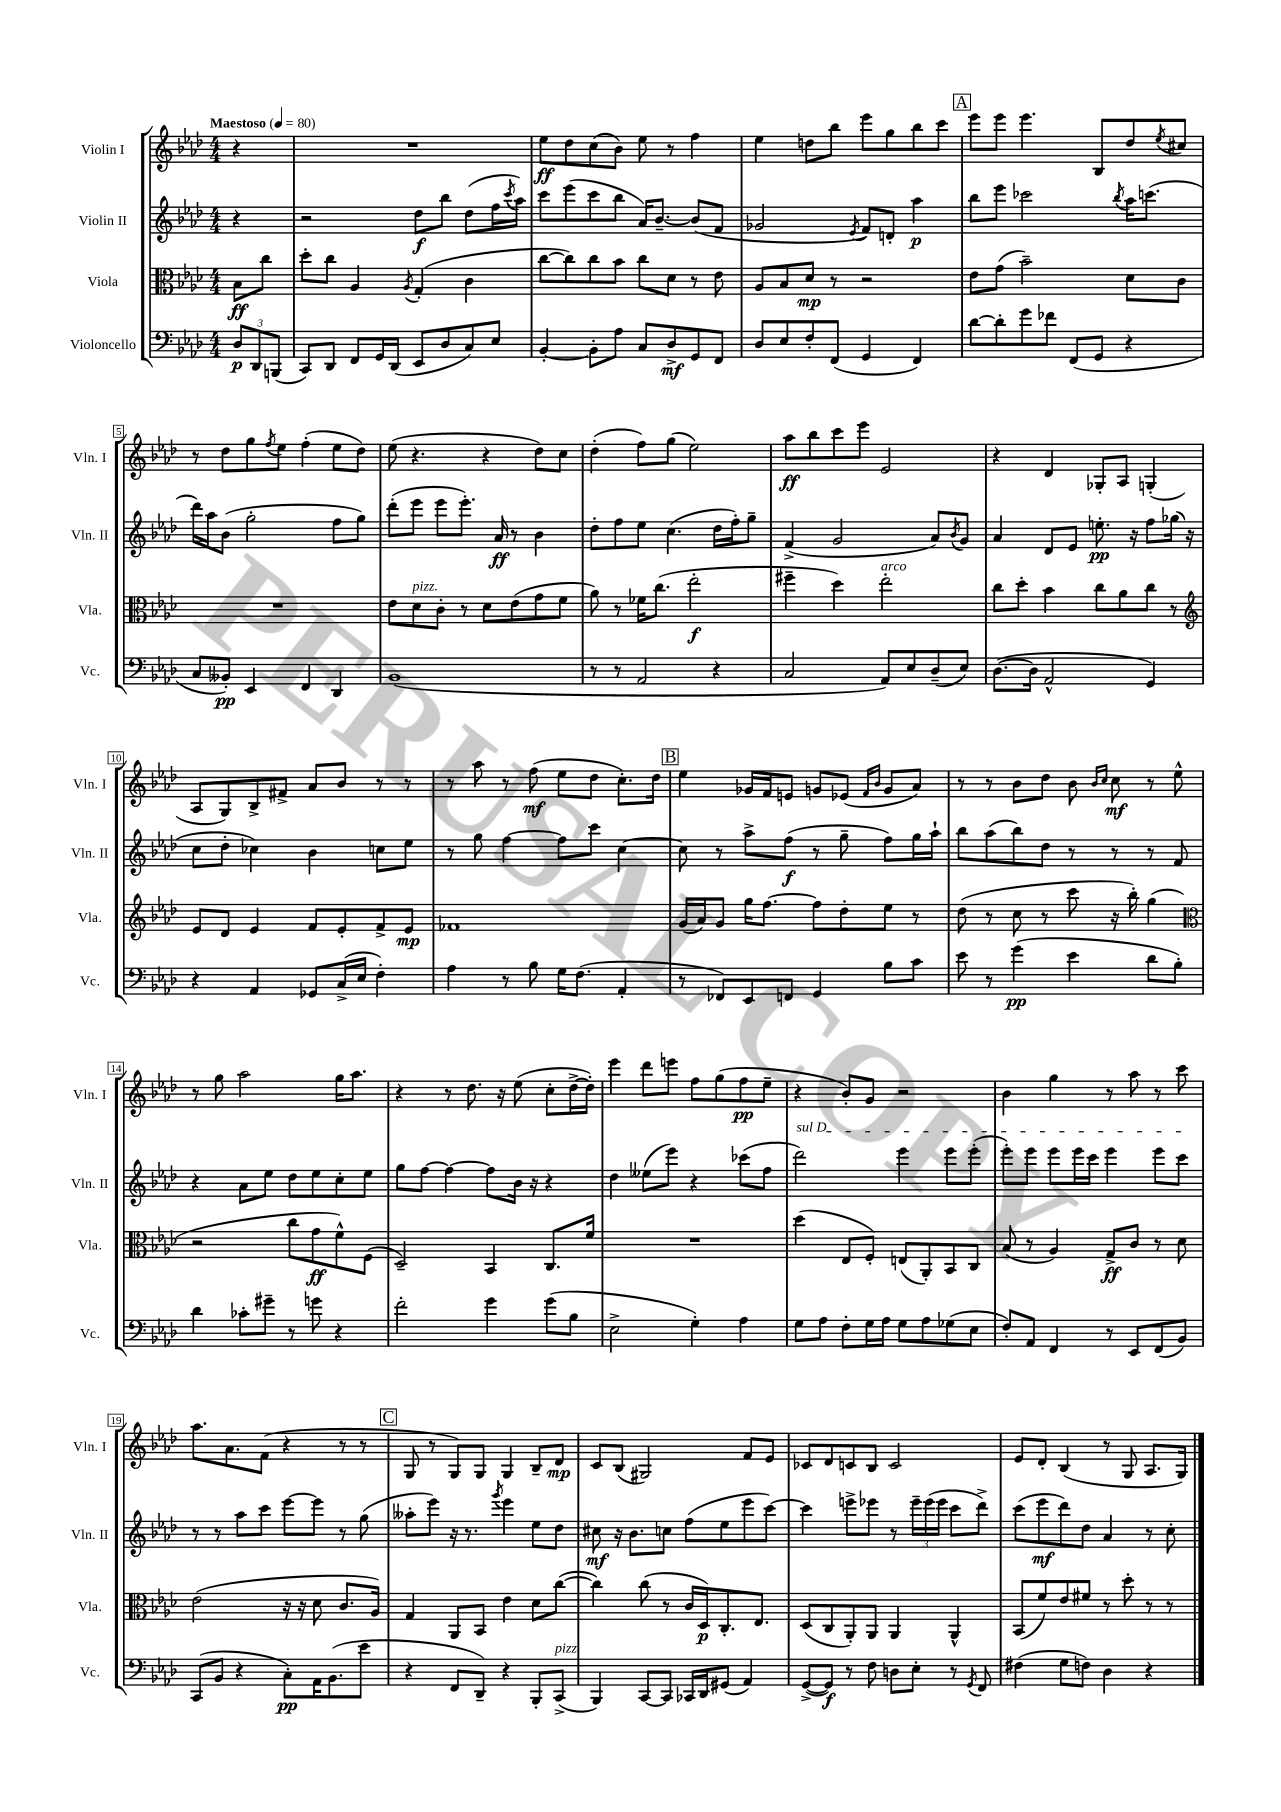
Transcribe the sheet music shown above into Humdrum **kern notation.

**kern	**kern	**kern	**kern
*staff4	*staff3	*staff2	*staff1
*clefF4	*clefC3	*clefG2	*clefG2
*k[b-e-a-d-]	*k[b-e-a-d-]	*k[b-e-a-d-]	*k[b-e-a-d-]
*M4/4	*M4/4	*M4/4	*M4/4
*MM80	*MM80	*MM80	*MM80
12D-	8B-	4r	4r
12DD-	.	.	.
.	8cc	.	.
(12BBB	.	.	.
=	=	=	=
8CC)	8dd-'	2r	1r
8DD-	8cc	.	.
8FF	4A-	.	.
16GG	.	.	.
(16DD-	.	.	.
.	8qA-	.	.
8EE-	(4G'	8dd-	.
8D-	.	8bb-	.
8C)	4c	(8dd-	.
8E-	.	16ff	.
.	.	8qccc	.
.	.	16aa-)	.
=	=	=	=
[4BB-'	[8cc	8ccc	8ee-
.	8cc])	(8eee-	8dd-
8BB-']	8cc	8ccc	(8cc
8A-	8b-	8bb-	8b-)
8C	8cc	16a-)	8ee-
.	.	[8.b-~	.
8D-^	8d-	.	8r
8GG	8r	(8b-]	4ff
8FF	8e-	8f	.
=	=	=	=
8D-	8A-	2g-	4ee-
8E-	8B-	.	.
8F'	8d-	.	8dd
(8FF	8r	.	8bb-
.	.	8qe-	.
4GG	2r	8f)	8eee-
.	.	8d'	8gg
4FF)	.	4aa-	8bb-
.	.	.	8ccc
=	=	=	=
[8d-	8e-	8bb-	8eee-
8d-']	(8g	8eee-	8eee-
8g	2b-~)	2ccc-	4.eee-
8f-	.	.	.
(8FF	.	.	.
8GG	.	.	8B-
.	.	8qbb-	.
4r	8d-	16aa-	8dd-
.	.	(8.ccc	.
.	.	.	8qee-
.	8c	.	8cc#
=	=	=	=
8C	1r	16ddd-)	8r
.	.	16aa-	.
8BB--')	.	(8b-	8dd-
4EE-	.	2gg'	8gg
.	.	.	8qff
.	.	.	8ee-
4FF	.	.	(4ff'
4DD-	.	8ff	8ee-
.	.	8gg)	8dd-)
=	=	=	=
(1BB-	8e-	(8ddd-'	(8ee-
.	8d-	8eee-	4.r
.	8c'	8eee-	.
.	8r	8.eee-')	.
.	8d-	.	4r
.	.	16a-	.
.	(8e-	8r	.
.	8g	4b-	8dd-)
.	8f	.	8cc
=	=	=	=
8r	8a-)	8dd-'	(4dd-'
8r	8r	8ff	.
2AA-	16f-	8ee-	8ff)
.	(8.cc	.	.
.	.	(4.cc	(8gg
.	2ee-'	.	2ee-)
4r	.	16dd-	.
.	.	16ff')	.
.	.	8gg~	.
=	=	=	=
2C	4ff#~	(4f^	8aa-
.	.	.	8bb-
.	4dd-)	2g	8ccc
.	.	.	8eee-
8AA-)	2ee-'	.	2e-
8E-	.	.	.
(8D-~	.	8a-)	.
.	.	8qb-	.
8E-)	.	8g	.
=	=	=	=
([8.D-	8cc	4a-	4r
.	8dd-'	.	.
16D-]	.	.	.
2AA-^^	4b-	8d-	4d-
.	.	8e-	.
.	8cc	8.ee'	8G-'
.	8a-	.	8A-
.	.	16r	.
4GG)	8cc	8ff	(4G'
.	8r	(16gg-	.
.	.	16r	.
=	=	=	=
*	*clefG2	*	*
4r	8e-	8cc	8A-
.	8d-	8dd-'	8G)
4AA-	4e-	4cc-)	8B-^
.	.	.	8f#^
8GG-	8f	4b-	8a-
(16C^	8e-'	.	8b-
16E-	.	.	.
4F')	8f^	8cc	8r
.	8e-	8ee-	8r
=	=	=	=
4A-	1f-	8r	8r
.	.	8gg	8aa-
8r	.	[4ff	8r
8B-	.	.	(8ff
16G	.	8ff]	8ee-
(8.F	.	.	.
.	.	8ccc	8dd-
4AA-'	.	[4cc	8.cc')
.	.	.	16dd-
=	=	=	=
8r	(16g	8cc]	4ee-
.	16a-)	.	.
8FF-)	8g	8r	.
8EE-	16gg	8aa-^	16g-
.	[8.ff	.	16f
8FF	.	(8ff	8e
4GG	8ff]	8r	8g
.	8dd-'	8gg~	(8e-
.	.	.	16qqf
.	.	.	16qqb-
8B-	8ee-	8ff)	8g
8c	8r	16gg	8a-)
.	.	16aa-`	.
=	=	=	=
8e-	(8dd-	8bb-	8r
8r	8r	(8aa-	8r
(4g	8cc	8bb-)	8b-
.	8r	8dd-	8dd-
4e-	8ccc	8r	8b-
.	.	.	16qqb-
.	.	.	16qqcc
.	16r	8r	8cc
.	16bb-')	.	.
8d-	(4gg	8r	8r
8B-')	.	8f	8ee-^^
=	=	=	=
*	*clefC3	*	*
4d-	2r	4r	8r
.	.	.	8gg
8c-'	.	8a-	2aa-
8g#~	.	8ee-	.
8r	8cc	8dd-	.
8g	8g	8ee-	.
4r	8f^^)	8cc'	16gg
.	.	.	8.aa-
.	(8F	8ee-	.
=	=	=	=
2f'	2D-~)	8gg	4r
.	.	[8ff	.
.	.	4ff_	8r
.	.	.	8.dd-
4g	4BB-	8ff]	.
.	.	.	16r
.	.	16b-	(8ee-
.	.	16r	.
(8g	8.C	4r	8cc'
8B-	.	.	[16dd-^
.	16f	.	16dd-'])
=	=	=	=
2E-^	1r	4dd-	4eee-
.	.	(8ee--	8ddd-
.	.	8eee-)	8eee
4G')	.	4r	8ff
.	.	.	(8gg
4A-	.	(8ccc-	8ff
.	.	8ff	8ee-~
=	=	=	=
8G	(4dd-	2ddd-)	4r
8A-	.	.	.
8F'	8E-	.	8b-')
16G	8F')	.	8g
16A-	.	.	.
8G	(8E	4eee-	2r
8A-	8AA-')	.	.
(8G-	8BB-	8eee-	.
8E-	8C	(8eee-'	.
=	=	=	=
8F')	(8B-	8eee-')	4b-
8AA-	8r	8eee-	.
4FF	4A-)	8eee-	4gg
.	.	16eee-	.
.	.	16ccc	.
8r	8G^	4eee-	8r
8EE-	8c	.	8aa-
(8FF	8r	8eee-	8r
8BB-)	8d-	8ccc	8ccc
=	=	=	=
(8CC	(2e-	8r	8.aa-
8BB-	.	8r	.
.	.	.	8.a-
4r	.	8aa-	.
.	.	8ccc	(8f
8C')	16r	[8eee-	4r
.	16r	.	.
16AA-	8d-	8eee-]	.
(8.BB-	.	.	.
.	8.c	8r	8r
8e-	.	(8gg	8r
.	16A-)	.	.
=	=	=	=
4r	4G	8aa--'	8G
.	.	8eee-)	8r
8FF	8AA-	16r	8G)
.	.	8.r	.
8DD-~)	8BB-	.	8G
.	.	8qggg	.
4r	4e-	4eee-	4G
8BBB-'	8d-	8ee-	8B-~
(8CC^	([8cc	8dd-	8d-
=	=	=	=
4BBB-)	4cc])	8cc#	8c
.	.	16r	(8B-
.	.	8.b-	.
[8CC	(8cc	.	2G#)
8CC]	8r	8cc	.
16CC-	16c	(8ff	.
16DD-	16D-)	.	.
(8GG#	8.C'	8ee-	.
4AA-)	.	8eee-	8f
.	8.E-	.	.
.	.	[8ccc)	8e-
=	=	=	=
([8GG^	(8D-	4ccc]	8c-
8GG])	8C	.	8d-
8r	8AA-')	8eee^	8c
8F	8AA-	8eee-	8B-
8D	4AA-	8r	2c
8E-'	.	24eee-~	.
.	.	(24eee-	.
.	.	24eee-	.
8r	4AA-^^	8ccc	.
8qGG	.	.	.
8FF	.	8ddd-^)	.
=	=	=	=
(4F#	(8BB-	(8ccc	8e-
.	8f)	8eee-	8d-'
8G	8e-	8ddd-)	(4B-
8F)	8f#	8dd-	.
4D-	8r	4a-	8r
.	8dd-'	.	8G
4r	8r	8r	8.A-
.	8r	8cc'	.
.	.	.	16G)
==	==	==	==
*-	*-	*-	*-
